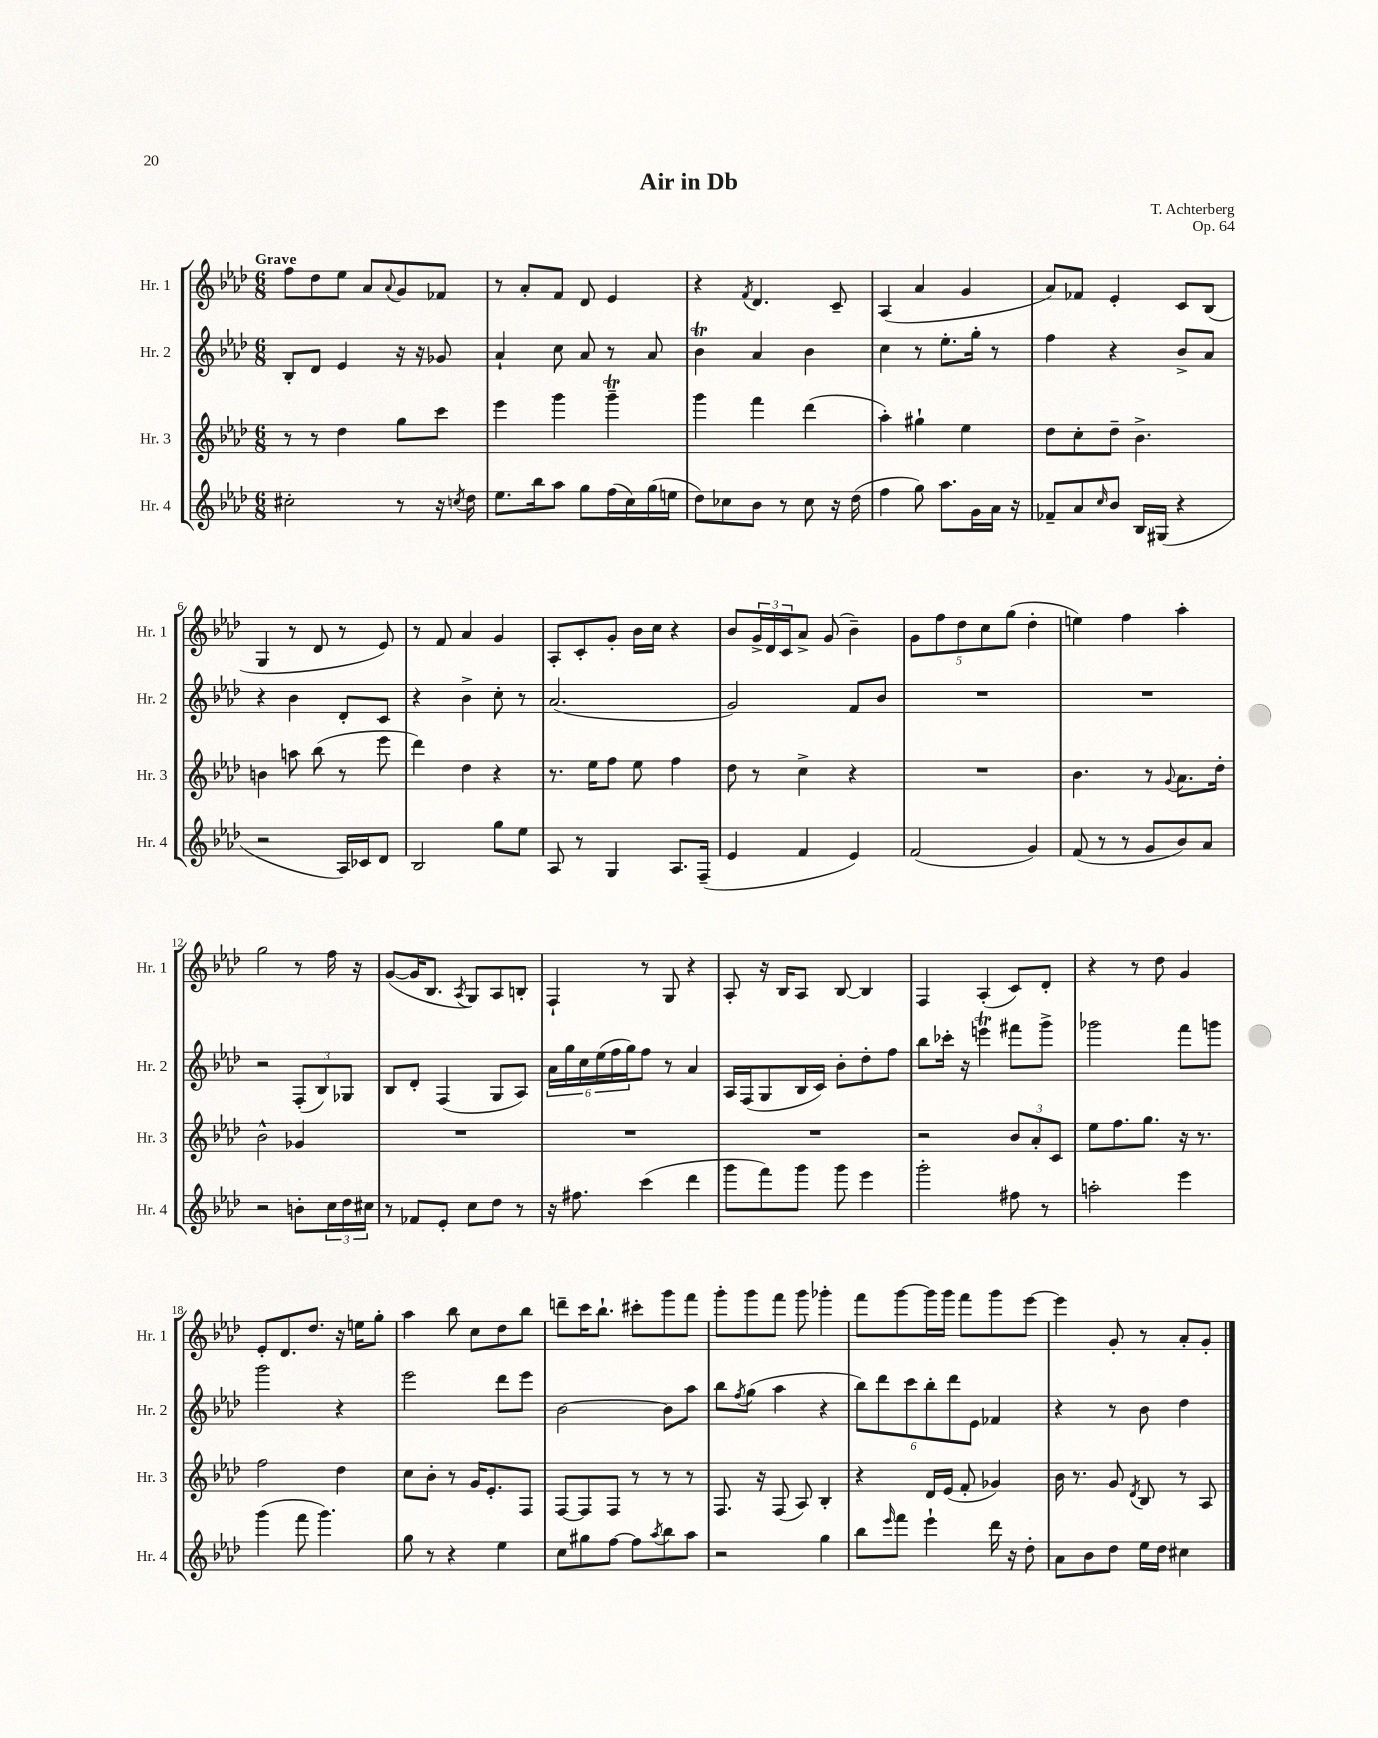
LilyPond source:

\header { title = "Air in Db" composer = "T. Achterberg" opus = "Op. 64" }
<<
\new StaffGroup <<
\new Staff = "s0" \with { instrumentName = "Hr. 1" shortInstrumentName = "Hr. 1" } {
    \clef treble \key aes \major \numericTimeSignature \time 6/8 \tempo "Grave"
    f''8 des''8 ees''8 aes'8 \appoggiatura { aes'8 } g'8 fes'8 |
    r8 aes'8-. f'8 des'8 ees'4 |
    r4 \acciaccatura { f'8 } des'4. c'8-- |
    aes4( aes'4 g'4 |
    aes'8) fes'8 ees'4-. c'8 bes8( |
    g4 r8 des'8 r8 ees'8) |
    r8 f'8 aes'4 g'4 |
    aes8-. c'8-. g'8-. bes'16 c''16 r4 |
    bes'8 \tuplet 3/2 { g'16-> des'16 c'16 } aes'8-> g'8( bes'4--) |
    \tuplet 5/4 { g'8 f''8 des''8 c''8 g''8( } des''4-. |
    e''4) f''4 aes''4-. |
    g''2 r8 f''16 r16 |
    g'8~( g'16 bes8. \acciaccatura { aes8 } g8) aes8 b8-. |
    f4-! r8 g8 r4 |
    aes8-. r16 bes16 aes8 bes8~ bes4 |
    f4 aes4-.( c'8) des'8-. |
    r4 r8 des''8 g'4 |
    ees'8-. des'8. des''8. r16 e''16 g''8-. |
    aes''4 bes''8 c''8 des''8 bes''8 |
    d'''8-- c'''16 bes''8.-! cis'''8-. g'''8 f'''8 |
    g'''8-. g'''8 f'''8 g'''8 ges'''4-. |
    f'''8 g'''8~ g'''16 g'''16 f'''8 g'''8 ees'''8~ |
    ees'''4 g'8-. r8 aes'8-. g'8-. \bar "|." |
}
\new Staff = "s1" \with { instrumentName = "Hr. 2" shortInstrumentName = "Hr. 2" } {
    \clef treble \key aes \major \numericTimeSignature \time 6/8
    bes8-. des'8 ees'4 r16 r16 ges'8 |
    aes'4-! c''8 aes'8 r8 aes'8 |
    bes'4\trill aes'4 bes'4 |
    c''4 r8 ees''8.-. g''16-. r8 |
    f''4 r4 bes'8-> aes'8 |
    r4 bes'4 des'8-. c'8 |
    r4 bes'4-> c''8-. r8 |
    aes'2.( |
    g'2) f'8 bes'8 |
    R2. |
    R2. |
    r2 \tuplet 3/2 { f8-.( bes8) ges8 } |
    bes8 des'8-. f4( g8 aes8) |
    \tuplet 6/4 { aes'16 g''16 c''16 ees''16( f''16 g''16) } f''8 r8 aes'4 |
    aes16 f16( g8 bes16 c'16) bes'8-. des''8-. f''8 |
    bes''8 ces'''16-. r16 e'''4\trill fis'''8 g'''8-> |
    ges'''2 f'''8 g'''8 |
    g'''2 r4 |
    ees'''2 des'''8 ees'''8 |
    bes'2~ bes'8 aes''8 |
    bes''8 \acciaccatura { f''8 } g''8( aes''4 r4 |
    \tuplet 6/4 { bes''8) des'''8 c'''8 bes''8-. des'''8 ees'8 } fes'4 |
    r4 r8 bes'8 des''4 \bar "|." |
}
\new Staff = "s2" \with { instrumentName = "Hr. 3" shortInstrumentName = "Hr. 3" } {
    \clef treble \key aes \major \numericTimeSignature \time 6/8
    r8 r8 des''4 g''8 c'''8 |
    ees'''4 g'''4 g'''4--\trill |
    g'''4 f'''4 des'''4( |
    aes''4-.) gis''4-! ees''4 |
    des''8 c''8-. des''8-- bes'4.-> |
    b'4 a''8 bes''8( r8 ees'''8 |
    des'''4) des''4 r4 |
    r8. ees''16 f''8 ees''8 f''4 |
    des''8 r8 c''4-> r4 |
    R2. |
    bes'4. r8 \appoggiatura { g'8 } aes'8. des''16-. |
    bes'2-^ ges'4 |
    R2. |
    R2. |
    R2. |
    r2 \tuplet 3/2 { bes'8 aes'8-. c'8 } |
    ees''8 f''8. g''8. r16 r8. |
    f''2 des''4 |
    c''8 bes'8-. r8 g'16 ees'8.-. f8 |
    f8~ f8 f8 r8 r8 r8 |
    f8. r16 f8( aes8) bes4-. |
    r4 des'16 ees'16( f'8-. ges'4) |
    bes'16 r8. g'8 \acciaccatura { des'8 } bes8 r8 aes8 \bar "|." |
}
\new Staff = "s3" \with { instrumentName = "Hr. 4" shortInstrumentName = "Hr. 4" } {
    \clef treble \key aes \major \numericTimeSignature \time 6/8
    cis''2-. r8 r16 \acciaccatura { c''8 } des''16 |
    ees''8. bes''16 aes''8 g''8 f''16( c''16) g''16( e''16 |
    des''8) ces''8 bes'8 r8 ces''8 r16 des''16( |
    f''4 g''8) aes''8. g'16 aes'16 r16 |
    fes'8-- aes'8 \grace { c''16 } bes'8 bes16 gis16( r4 |
    r2 aes16) ces'16 des'8 |
    bes2 g''8 ees''8 |
    aes8 r8 g4 aes8. f16--( |
    ees'4 f'4 ees'4) |
    f'2( g'4) |
    f'8( r8 r8 g'8 bes'8) aes'8 |
    r2 b'8-. \tuplet 3/2 { c''16 des''16 cis''16 } |
    r8 fes'8 ees'8-. c''8 des''8 r8 |
    r16 fis''8. c'''4( des'''4 |
    g'''8 f'''8) g'''8 g'''8 ees'''4 |
    g'''2-. fis''8 r8 |
    a''2-. ees'''4 |
    g'''4( f'''8 g'''4.) |
    g''8 r8 r4 ees''4 |
    c''8 gis''8 f''8~ f''8 \acciaccatura { aes''8 } bes''8 aes''8 |
    r2 g''4 |
    bes''8 \grace { ees'''16 } f'''8 ees'''4-! des'''16 r16 des''8-. |
    aes'8 bes'8 des''8 ees''16 des''16 cis''4 \bar "|." |
}
>>
>>
